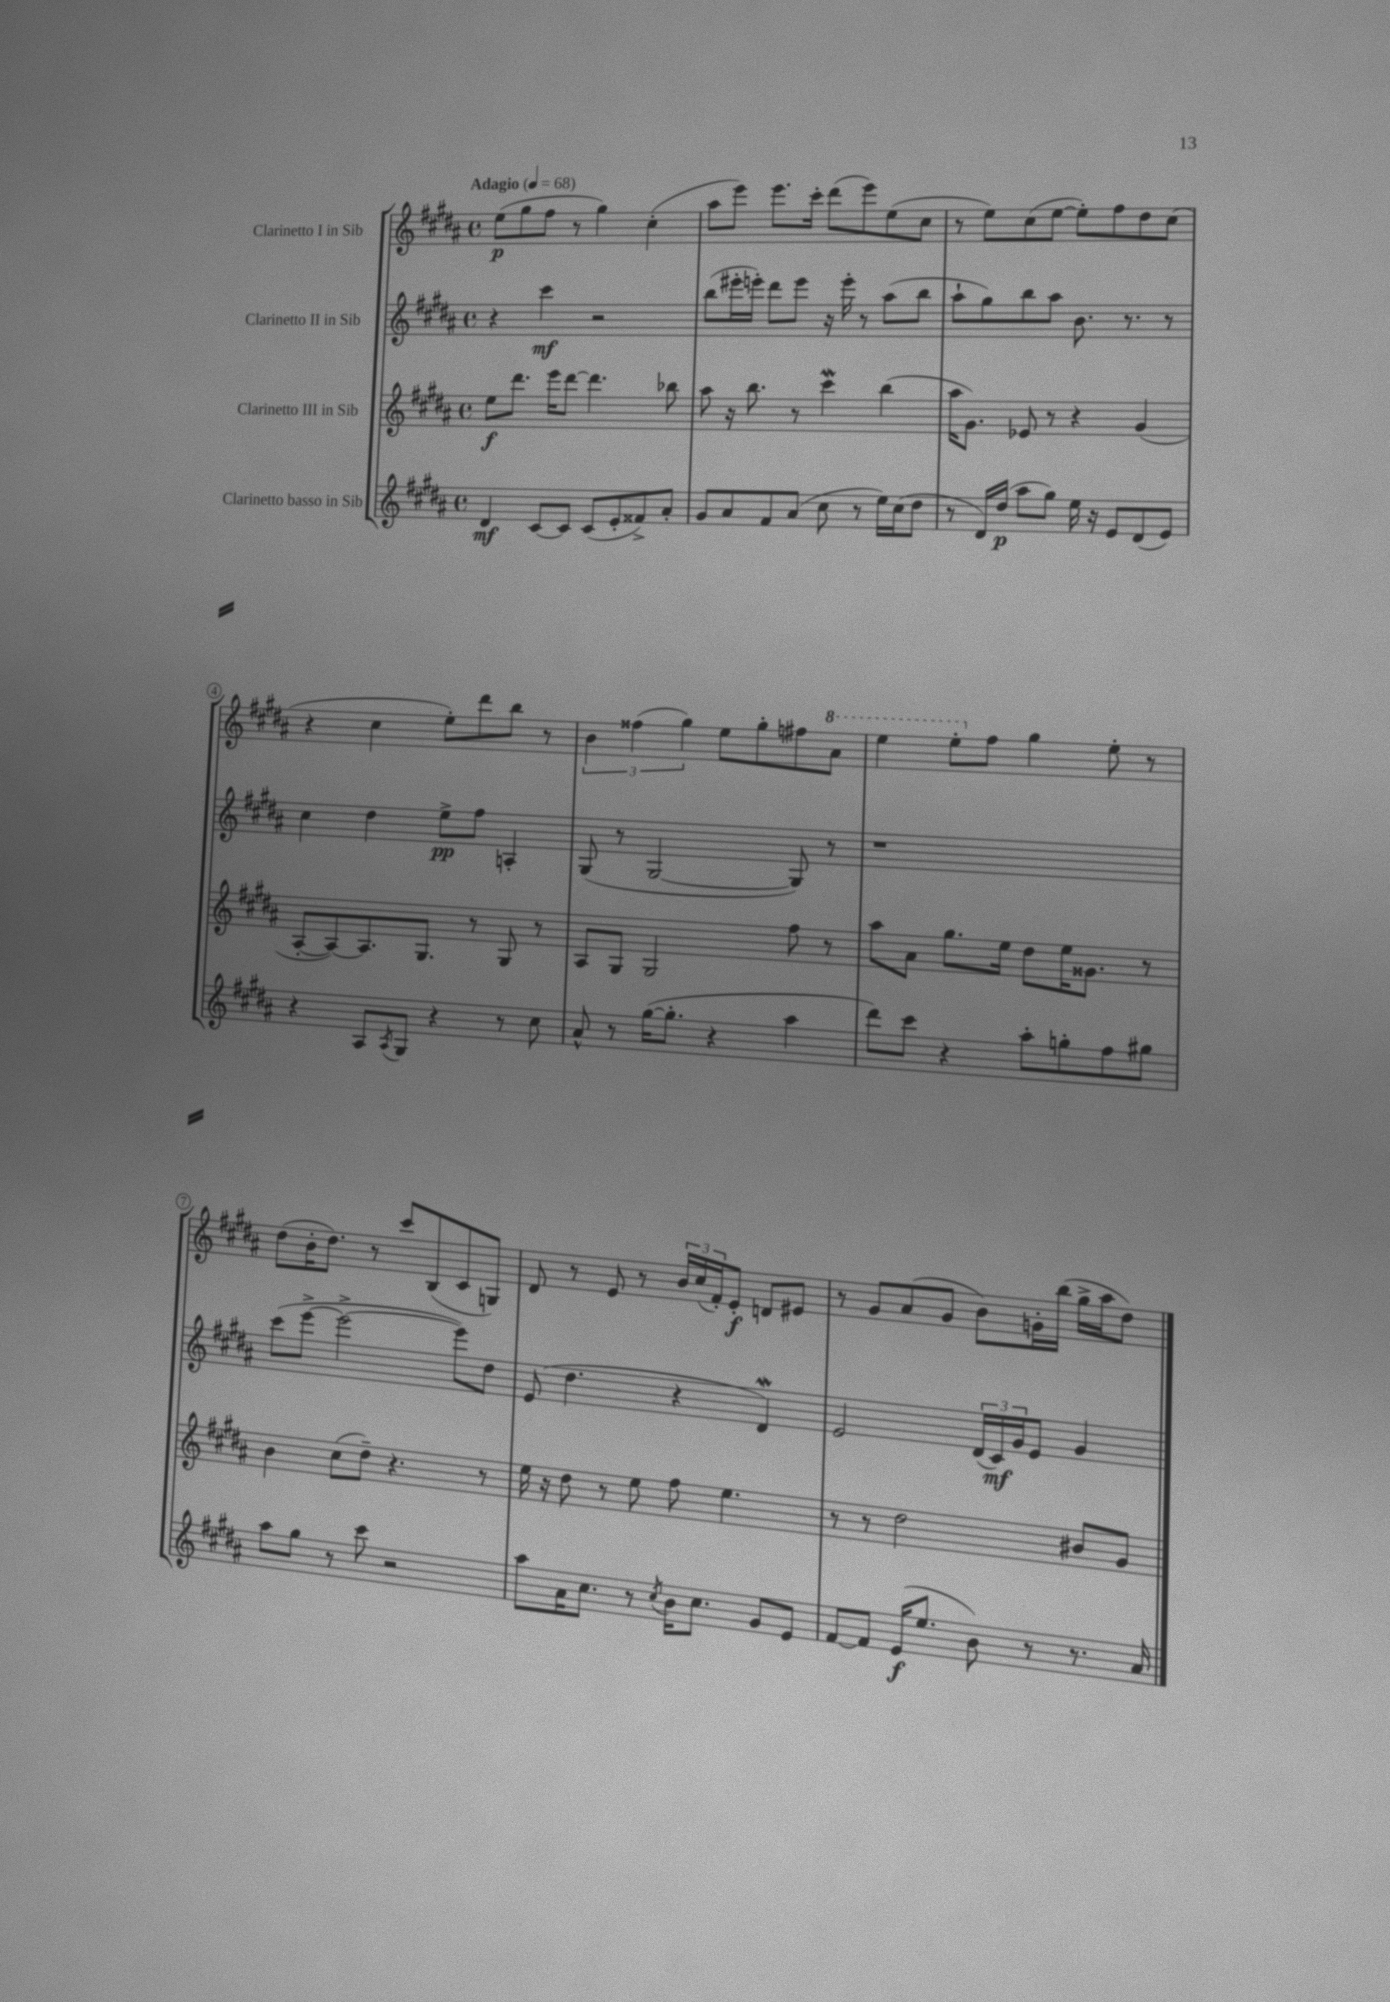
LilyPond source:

<<
\new StaffGroup <<
\new Staff = "s0" \with { instrumentName = "Clarinetto I in Sib" } {
    \clef treble \key b \major \defaultTimeSignature \time 4/4 \tempo "Adagio" 4 = 68
    e''8\p( gis''8 fis''8 r8 gis''4) cis''4-.( |
    ais''8 e'''8) e'''8. cis'''16-. dis'''8( e'''8) e''8( cis''8 |
    r8 e''8) cis''8( e''8~ e''8-.) fis''8 dis''8 cis''8( |
    r4 cis''4 e''8-.) dis'''8 b''8 r8 |
    \tuplet 3/2 { b'4 fisis''4( gis''4) } e''8 gis''8-. fis''8 \ottava #1 ais''8 |
    e'''4 e'''8-. \ottava #0 fis''8 gis''4 e''8-. r8 |
    dis''8( b'16-. dis''8.) r8 cis'''8 b8( cis'8 g8) |
    dis'8 r8 e'8 r8 \tuplet 3/2 { b'16 cis''16( fis'16-.) } e'8-.\f d'8 eis'8 |
    r8 gis'8 ais'8( gis'8 b'8) g'16-. b''16( gis''16-> ais''16 dis''8) \bar "|." |
}
\new Staff = "s1" \with { instrumentName = "Clarinetto II in Sib" } {
    \clef treble \key b \major \defaultTimeSignature \time 4/4
    r4 cis'''4\mf r2 |
    b''8( eis'''16-. e'''16-.) dis'''8 e'''8 r16 e'''16-. r8 ais''8( b''8 |
    ais''8-! gis''8) b''8 ais''8 b'8. r8. r8 |
    cis''4 dis''4 e''8->\pp fis''8 a4-. |
    gis8( r8 gis2~ gis8) r8 |
    r1 |
    cis'''8( e'''8~-> e'''2~-> e'''8) dis''8 |
    e'8( dis''4. r4 dis'4\mordent) |
    e'2 \tuplet 3/2 { dis'16( cis'16\mf) gis'16 } e'8 gis'4 \bar "|." |
}
\new Staff = "s2" \with { instrumentName = "Clarinetto III in Sib" } {
    \clef treble \key b \major \defaultTimeSignature \time 4/4
    e''8\f dis'''8. e'''16 dis'''8~ dis'''4. bes''8 |
    ais''8 r16 b''8. r8 cis'''4\mordent b''4( |
    ais''16 gis'8.) ees'8 r8 r4 gis'4( |
    ais8~-. ais8~) ais8. gis8. r8 gis8 r8 |
    ais8 gis8 gis2 fis''8 r8 |
    ais''8 ais'8 gis''8. e''16 dis''8 e''16 gisis'8. r8 |
    b'4 cis''8( dis''8--) r4. r8 |
    e''16 r16 dis''8 r8 e''8 fis''8 e''4. |
    r8 r8 dis''2 bis'8 gis'8 \bar "|." |
}
\new Staff = "s3" \with { instrumentName = "Clarinetto basso in Sib" } {
    \clef treble \key b \major \defaultTimeSignature \time 4/4
    dis'4\mf cis'8~ cis'8 cis'8( e'8-. fisis'8->) ais'8-. |
    gis'8 ais'8 fis'8 ais'8( cis''8 r8 e''16) cis''16( dis''8 |
    r8 dis'16) dis''16\p( ais''8 gis''8) e''16 r16 e'8 dis'8( e'8) |
    r4 ais8 \acciaccatura { ais8 } gis8 r4 r8 cis''8 |
    ais'8-^ r8 gis''16~( gis''8.-. r4 ais''4 |
    dis'''8) cis'''8 r4 ais''8-. g''8-. fis''8 gis''8 |
    ais''8 gis''8 r8 cis'''8 r2 |
    ais''8 ais'16 cis''8. r8 \acciaccatura { cis''8 } b'16 cis''8. gis'8 e'8 |
    fis'8~ fis'8 e'16\f( e''8. b'8) r8 r8. ais'16 \bar "|." |
}
>>
>>
\layout { \context { \Score \override BarNumber.stencil = #(make-stencil-circler 0.1 0.3 ly:text-interface::print) } }
